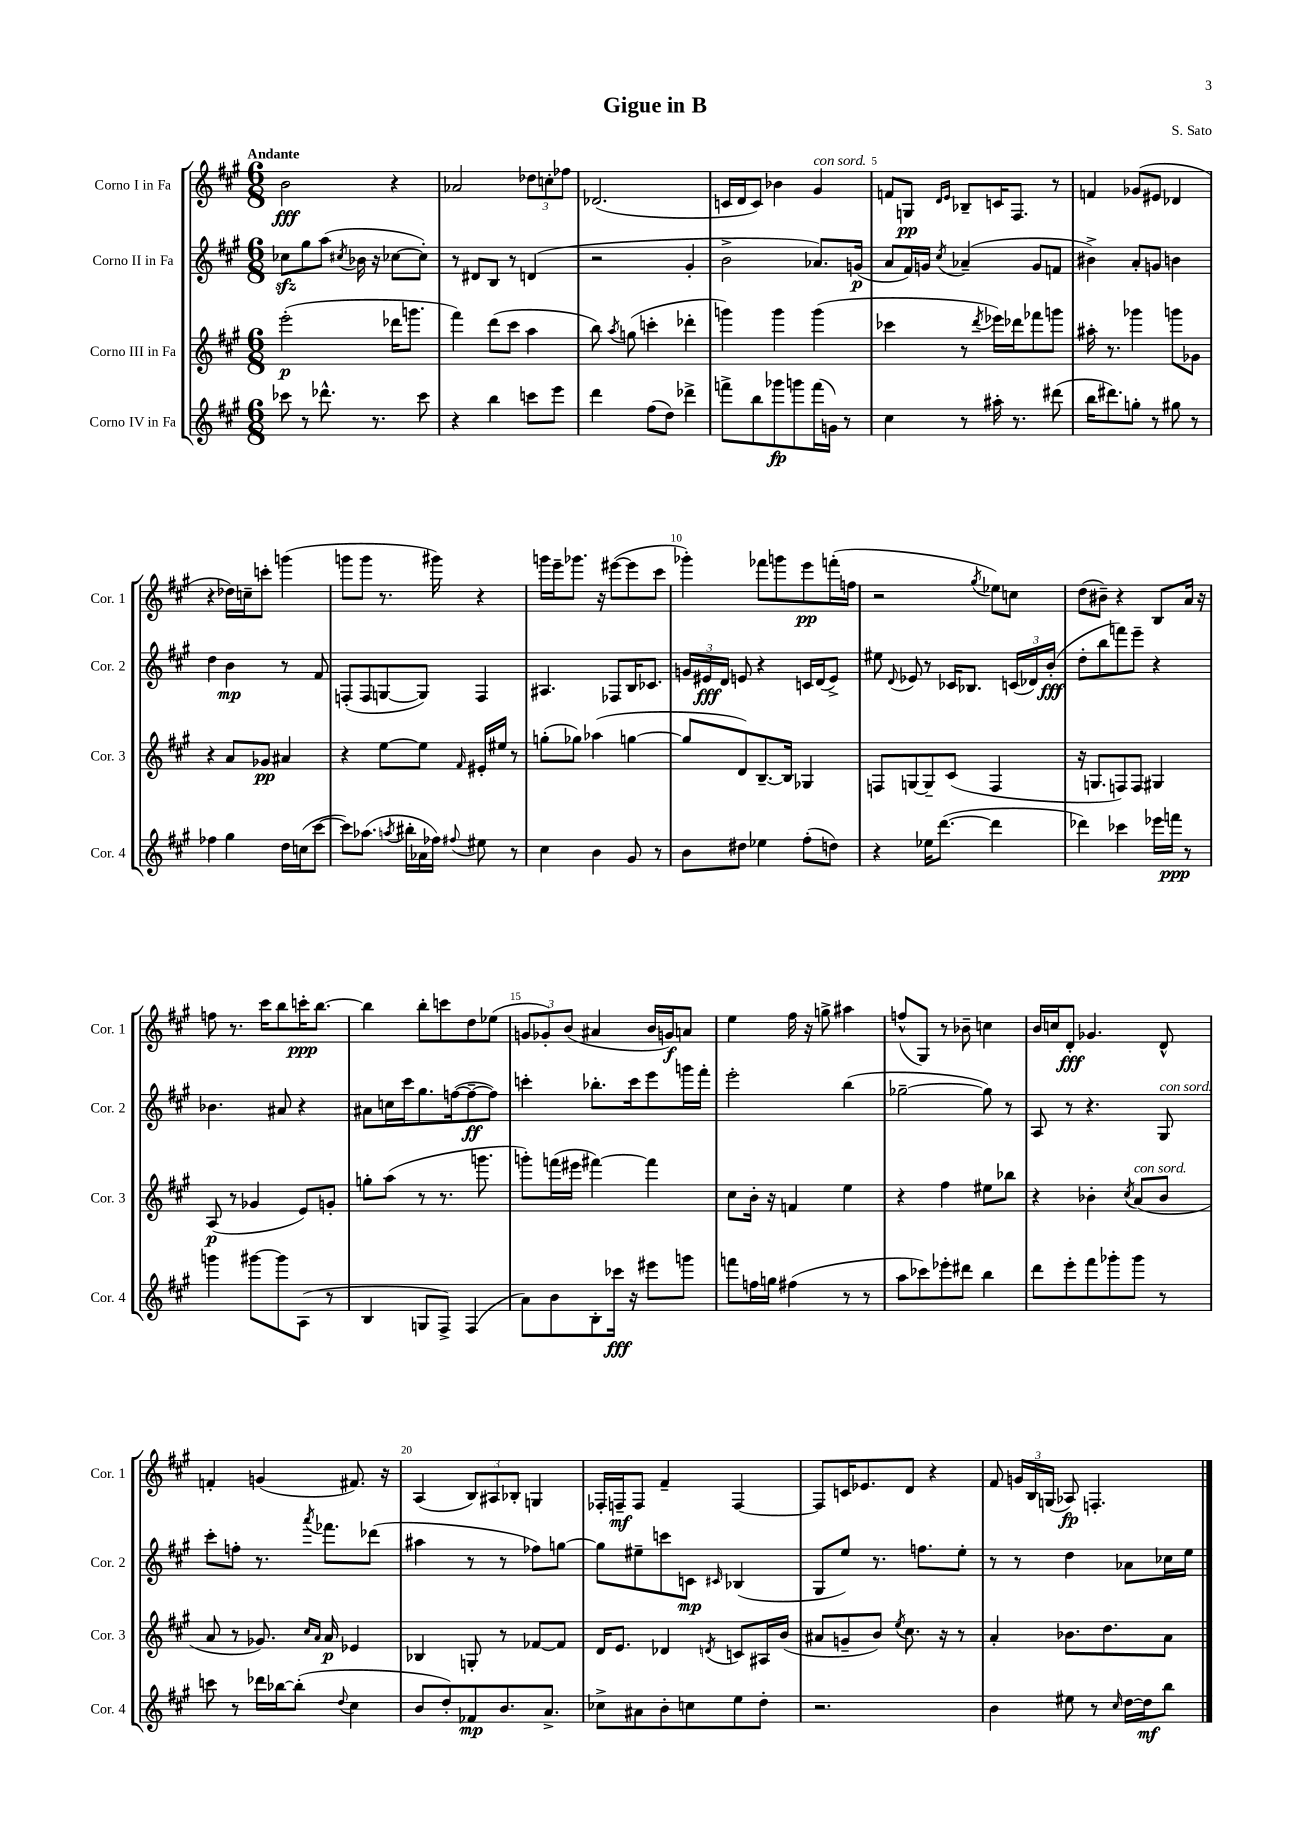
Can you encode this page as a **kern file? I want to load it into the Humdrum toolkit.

**kern	**kern	**kern	**kern
*staff4	*staff3	*staff2	*staff1
*clefG2	*clefG2	*clefG2	*clefG2
*k[f#c#g#]	*k[f#c#g#]	*k[f#c#g#]	*k[f#c#g#]
*M6/8	*M6/8	*M6/8	*M6/8
8ccc-	(2eee'	8cc-	2b
8r	.	8gg#	.
8.ddd-^^	.	(8aa	.
.	.	8qcc#	.
.	.	16b-	.
8.r	.	16r	.
.	16ddd-	[8cc-	4r
.	8.ggg	.	.
8ccc-	.	8cc-'])	.
=	=	=	=
4r	4fff#)	8r	2a-
.	.	8d#	.
4bb	(8ddd	8B	.
.	8ccc#	8r	.
8ccc	4aa	(4d	12dd-
.	.	.	12cc'
8eee	.	.	.
.	.	.	12ff-
=	=	=	=
4ddd	8bb)	2r	(2.d-
.	8qaa	.	.
.	(8gg	.	.
(8ff#	4ccc'	.	.
8dd)	.	.	.
4ddd-^	4ddd-'	4g#'	.
=	=	=	=
8fff^	4ggg)	2b^	16c
.	.	.	16d
8bb	.	.	8c)
8ggg-	4ggg	.	4b-
8ggg	.	.	.
(16fff	(4ggg	8.a-)	4g#
16g)	.	.	.
8r	.	.	.
.	.	(16g	.
=	=	=	=
4cc#	4ccc-	8a	8f
.	.	16f#)	8G
.	.	16g	.
.	.	.	16qqd
.	.	8qcc#	16qqe
8r	8r	(4a-~	8B-~
.	8qddd	.	.
16aa#'	16eee-)	.	16c
8.r	16ddd-	.	8.F#
.	8fff-	8g	.
(8ddd#	8ggg	8f	8r
=	=	=	=
16bb	16aa#'	4b#^)	4f
8.ddd#)	8.r	.	.
8gg'	4ggg-	8a'	(8g-
8r	.	8g	8e#
8gg#	8ggg	4b	4d-
8r	8g-	.	.
=	=	=	=
4ff-	4r	4dd	4r
4gg#	8a	4b	16dd-)
.	.	.	16cc~
.	8g-	.	8ccc'
16dd	4a#	8r	(4ggg
(16cc	.	.	.
[8ccc#	.	8f#	.
=	=	=	=
8ccc#])	4r	(8F'	8ggg
(8.aa-	.	8F	8ggg
.	[8ee	[8G	8.r
8qaa	.	.	.
16bb#'	.	.	.
16a-	8ee]	8G])	.
16ff-)	.	.	16ggg#)
8qqff#	16qqf#	.	.
8ee#	16e#'	4F	4r
.	16ee#	.	.
8r	8r	.	.
=	=	=	=
4cc#	(8gg'	4.A#	16ggg
.	.	.	16eee~
.	8gg-)	.	8.ggg-
4b	(4aa-	.	.
.	.	.	16r
.	.	8F-	([8eee#
8g#	[4gg	16B	8eee#]
.	.	8.c-	.
8r	.	.	8ccc#
=	=	=	=
8b	8gg]	24g	4ggg-')
.	.	24e#	.
.	.	24d	.
8dd#	8d)	8e	.
4ee-	[8.B~	4r	8fff-
.	.	.	8ggg
.	16B]	.	.
(8ff#'	4G-	16c	8eee
.	.	(16d	.
8dd)	.	8e^)	(16fff'
.	.	.	16ff
=	=	=	=
4r	8F	8ee#	2r
.	.	8qqd	.
.	[8G	8e-	.
16ee-	8G~]	8r	.
([8.ddd	.	.	.
.	(8c#	16c-	.
.	.	8.B-	.
.	.	.	8qgg#
4ddd]	4F	.	8ee-)
.	.	(24c	8cc
.	.	24d-)	.
.	.	(24b'	.
=	=	=	=
4ddd-)	16r	8dd'	(8dd
.	8.G	.	.
.	.	8bb	8b#~)
4ccc-	8F)	8fff)	4r
.	8F	8eee~	.
16eee-	4G#	4r	8B
16fff	.	.	.
8r	.	.	16a
.	.	.	16r
=	=	=	=
4ggg	(8A	4.b-	8ff
.	8r	.	8.r
[8ggg#	4g-	.	.
.	.	.	16ccc#
8ggg#]	.	8a#	8bb
(8A	8e)	4r	16ccc'
.	.	.	[8.bb
8r	8g'	.	.
=	=	=	=
4B	8gg'	8a#	4bb]
.	(8aa	16cc	.
.	.	16ccc#	.
8G	8r	8.gg#	8bb'
8F#^)	8.r	.	8ccc
.	.	([16ff	.
(4F#	.	8ff~_	8dd
.	8.ggg	.	.
.	.	8ff])	(8ee-
=	=	=	=
8a)	8ggg')	4ccc'	12g
.	.	.	12g-')
8b	(16fff	.	.
.	.	.	(12b
.	16eee#	.	.
8B'	[4fff#)	8.bb-'	4a#
16ccc-	.	.	.
16r	.	16ccc	.
8eee#	4fff#]	8eee	16b
.	.	.	16g)
8ggg	.	16ggg	8a
.	.	16fff#'	.
=	=	=	=
8fff	8cc#	2eee'	4ee
16ff	16b'	.	.
16gg	16r	.	.
(4ff#	4f	.	16ff#
.	.	.	16r
.	.	.	8gg^
8r	4ee	(4bb	4aa#
8r	.	.	.
=	=	=	=
8aa	4r	[2gg-~	(8ff^^
8ccc-)	.	.	8G#)
8eee-'	4ff#	.	8r
8ddd#	.	.	8b-~
4bb	8ee#	8gg-])	4cc
.	8bb-	8r	.
=	=	=	=
8ddd	4r	8A	16b
.	.	.	16cc
8eee'	.	8r	8d'
8fff#	4b-'	4.r	4.g-
8ggg-'	.	.	.
.	8qcc#	.	.
8ggg-	(8a	.	.
8r	8b-	8G#	8d^^
=	=	=	=
8ccc	8a	8ccc#'	4f'
8r	8r	8ff'	.
16ddd-	8.g-)	8.r	(4g
[16bb-	.	.	.
(8bb-']	.	.	.
.	16qqcc#	.	.
.	16qqa	8qaaa	.
.	16a	8.fff-	.
8qqdd	.	.	.
4cc#	4e-	.	8.f#)
.	.	(8ddd-	.
.	.	.	16r
=	=	=	=
8b	4B-	4aa#	(4A
8dd')	.	.	.
8f-	8G'	8r	12B)
.	.	.	12A#
8.b	8r	8r	.
.	.	.	12B-'
.	[8f-	8ff-)	4G
8.a^	.	.	.
.	8f-]	[8gg	.
=	=	=	=
8cc-^	16d	8gg]	16F-'
.	8.e	.	16F~
8a#	.	8ee#~	8F
8b'	4d-	8ccc	4f#~
8cc	.	8c	.
.	8qd	16qqc#	.
8ee	8c	(4B-	[4F
8dd'	16A#	.	.
.	(16b	.	.
=	=	=	=
2.r	8a#	8G#	8F]
.	8g~	8ee)	16c
.	.	.	8.e-
.	8b)	8.r	.
.	8qee	.	.
.	8.cc#	.	8d
.	.	8.ff	.
.	.	.	4r
.	16r	.	.
.	8r	8ee'	.
=	=	=	=
4b	4a'	8r	8f#
.	.	8r	24g
.	.	.	24B
.	.	.	(24G
8ee#	8.b-	4dd	8A-)
8r	.	.	4.F'
.	8.dd	.	.
16qqcc#	.	.	.
[16dd	.	8a-	.
16dd]	.	.	.
8bb	8a	16cc-	.
.	.	16ee	.
==	==	==	==
*-	*-	*-	*-
